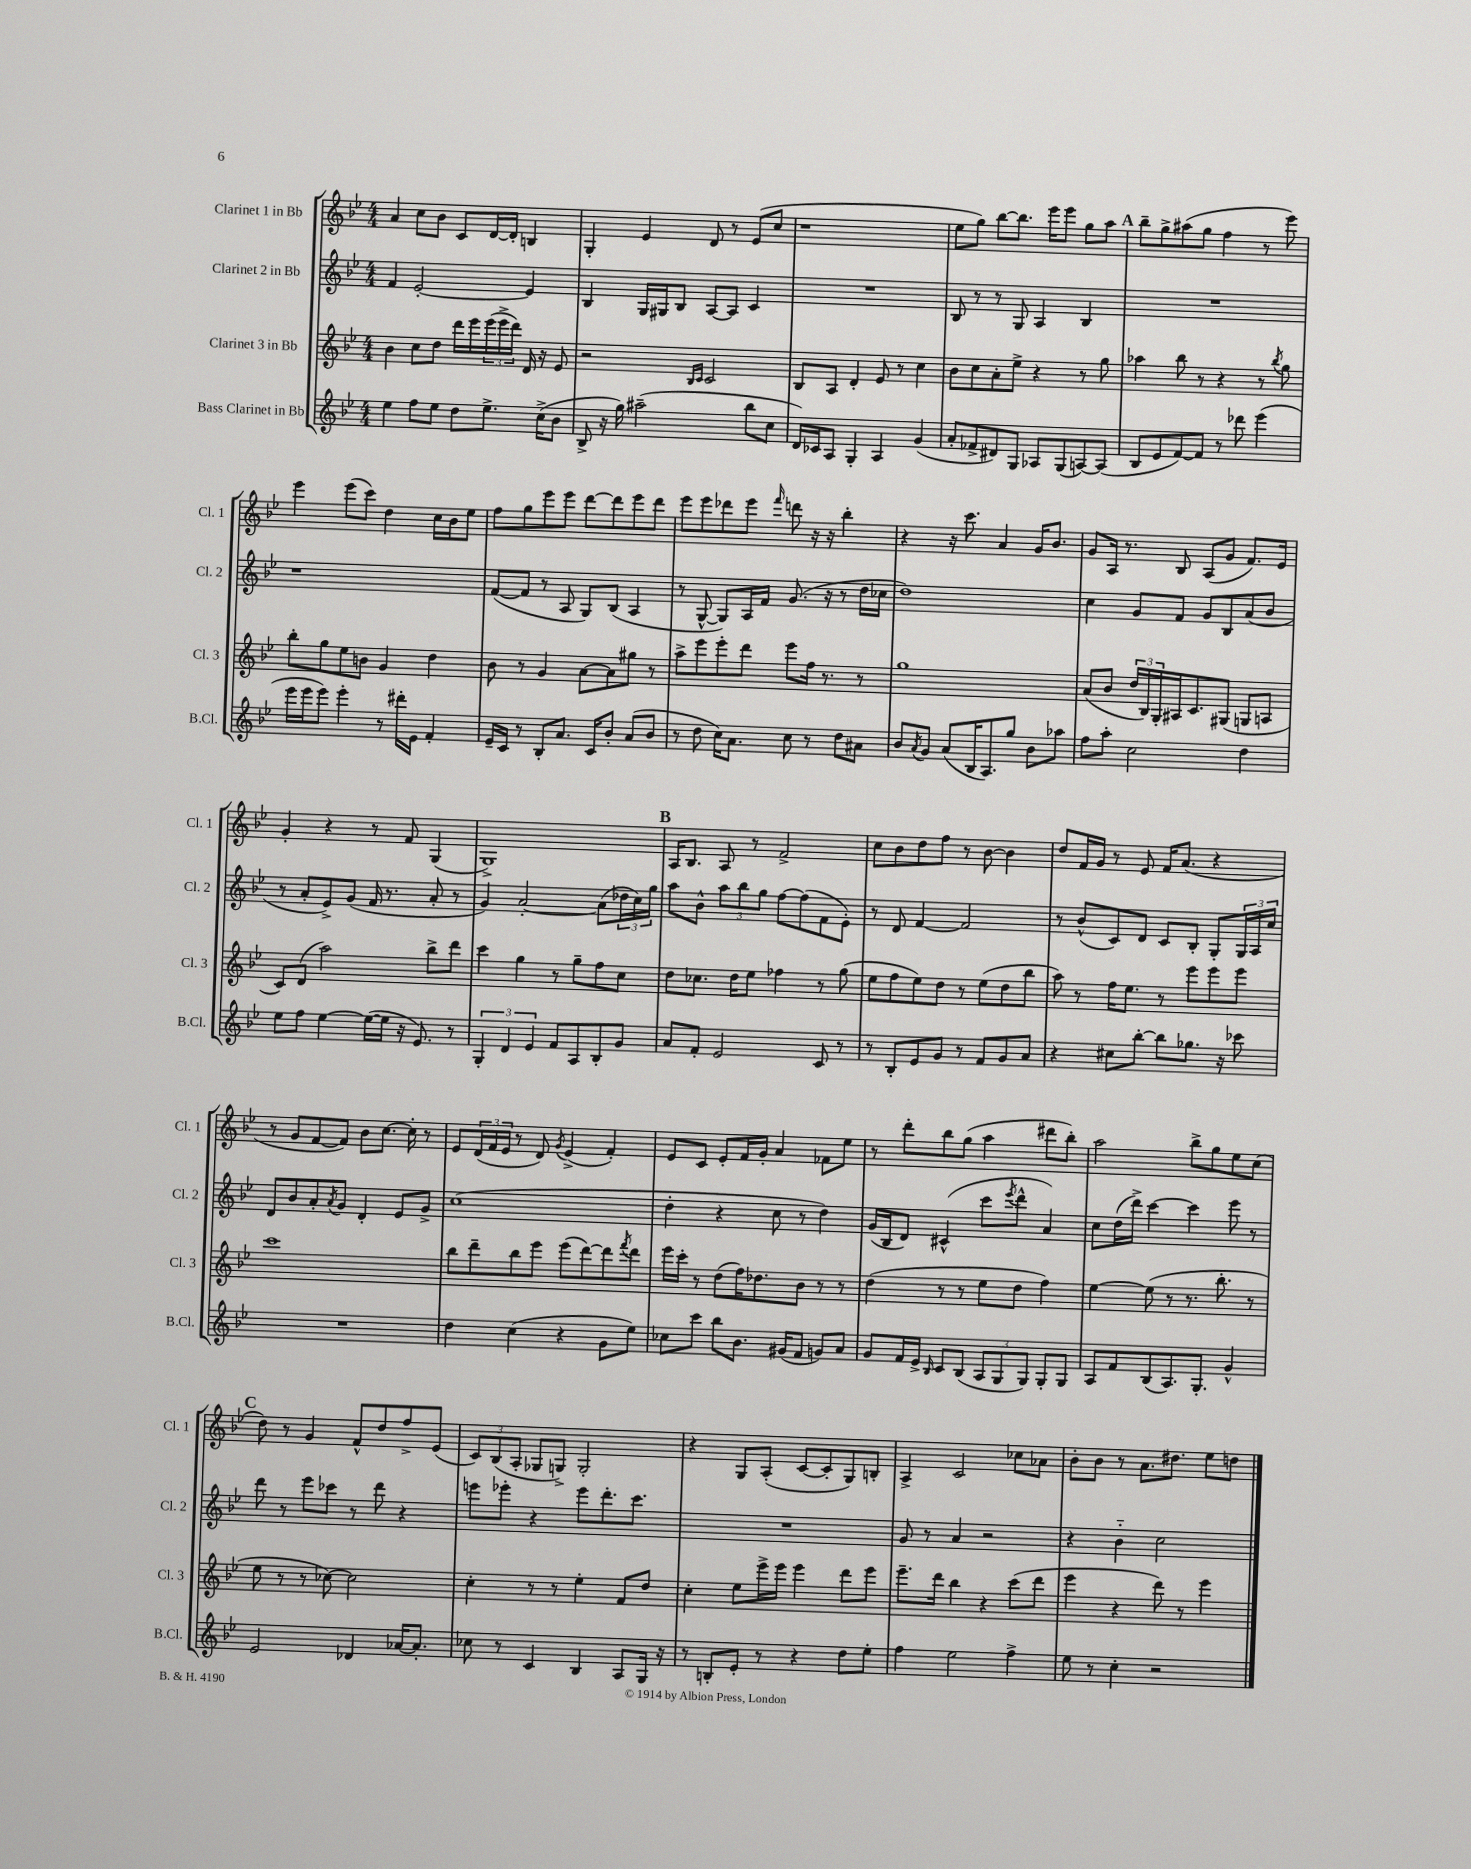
<<
\new StaffGroup <<
\new Staff = "s0" \with { instrumentName = "Clarinet 1 in Bb" shortInstrumentName = "Cl. 1" } {
    \clef treble \key bes \major \numericTimeSignature \time 4/4
    a'4 c''8 bes'8 c'8 d'16~ d'16-. b4 |
    g4-. ees'4 d'8 r8 ees'8( c''8 |
    r1 |
    ees''8 g''8) bes''8~ bes''8. ees'''16 ees'''8 g''8 a''8 |
    \mark \markup { \bold "A" } bes''8-- g''8-> ais''8( g''8 f''4 r8 ees'''8) |
    ees'''4 ees'''8( c'''8) d''4 c''16 bes'16 ees''8 |
    f''8 g''8 ees'''8 ees'''8 d'''8~ d'''8 ees'''8 d'''8 |
    ees'''8 ees'''8 des'''8 ees'''8 \grace { f'''16 } d'''8 r16 r16 bes''4-. |
    r4 r16 c'''8. a'4 g'16 bes'8. |
    g'8 a16 r8. bes8 a8( g'8 f'8.) ees'16 |
    g'4-. r4 r8 f'8 g4( |
    g1->) |
    \mark \markup { \bold "B" } a16 bes8. a8 r8 f'2-> |
    c''8 bes'8 d''8 f''8 r8 bes'8~ bes'4 |
    d''8 f'16 g'16 r8 ees'8 f'16 a'8.( r4 |
    r8 g'8 f'8~ f'8) bes'8 c''8.~ c''16-. r8 |
    ees'8 \tuplet 3/2 { d'16( f'16 ees'16 } r8 d'8) \acciaccatura { g'8 } ees'4->( f'4-.) |
    ees'8 c'8 ees'8-. f'16 g'16-. a'4 fes'8 ees''8 |
    r8 d'''8-. bes''8 g''8( a''4 dis'''8 bes''8-.) |
    a''2 bes''8-> g''8 ees''8 c''8( |
    \mark \markup { \bold "C" } d''8) r8 g'4 f'8-^ d''8 f''8-> ees'8( |
    \tuplet 3/2 { c'8) bes8( a8-. } ges8 g8->) g2-. |
    r4 g8 a8-.( c'8~ c'8-. g8) b8-. |
    a4-> c'2 ces''8 aes'8 |
    bes'8-. bes'8 r8 a'8. dis''8. ees''8 d''8 \bar "|." |
}
\new Staff = "s1" \with { instrumentName = "Clarinet 2 in Bb" shortInstrumentName = "Cl. 2" } {
    \clef treble \key bes \major \numericTimeSignature \time 4/4
    f'4 ees'2~-. ees'4 |
    bes4 g16 gis16 bes8 a8~ a8 c'4 |
    R1 |
    bes8 r8 r8 g8 a4 bes4 |
    \mark \markup { \bold "A" } R1 |
    r1 |
    f'8~( f'8 r8 a8 g8) bes8( a4 |
    r8 g8~-^ g8) a16 f'16 g'8.( r16 r8 d''16 ces''16 |
    d''1) |
    c''4 g'8 f'8 g'8 bes8 a'8( bes'8 |
    r8 a'8-. ees'8->) g'8( f'16 r8. a'8-. r8 |
    g'4) a'2~-. a'8( \tuplet 3/2 { des''16 c''16) g''16 } |
    \mark \markup { \bold "B" } a''8 bes'8-^ \tuplet 3/2 { a''8 bes''8 g''8 } f''8~ f''8( f'8 ees'8-.) |
    r8 d'8 f'4~ f'2 |
    r8 bes'8-^( c'8) d'8 c'8 bes8-. g8-. \tuplet 3/2 { g16 a16 c''16 } |
    d'8 bes'8 a'8-. \acciaccatura { a'8 } g'8 d'4-. ees'8 g'8-> |
    c''1( |
    d''4-. r4 c''8 r8 d''4) |
    g'16( bes16 d'8) cis'4-^( c'''8 \acciaccatura { ees'''8 } d'''8-^ a'4) |
    c''8 d''16( d'''16->) c'''4~ c'''4 ees'''8 r8 |
    \mark \markup { \bold "C" } d'''8 r8 ees'''8 ces'''8 r8 d'''8 r4 |
    e'''8 ees'''8-. r4 ees'''8 d'''8.-. c'''8. |
    R1 |
    g'8 r8 a'4 r2 |
    r4 bes'4-_ c''2 \bar "|." |
}
\new Staff = "s2" \with { instrumentName = "Clarinet 3 in Bb" shortInstrumentName = "Cl. 3" } {
    \clef treble \key bes \major \numericTimeSignature \time 4/4
    bes'4 c''8 d''8 d'''16 ees'''16 \tuplet 3/2 { ees'''16( ees'''16-> d'''16) } d'16 r16 ees'8 |
    r2 \grace { bes16 c'16 } c'2 |
    bes8 a8 d'4-. ees'8 r8 c''4 |
    bes'8 c''8 a'8-. ees''8-> r4 r8 g''8 |
    \mark \markup { \bold "A" } aes''4 bes''8 r8 r4 r8 \acciaccatura { bes''8 } g''8 |
    bes''8-. g''8 ees''8 b'8 g'4 d''4 |
    bes'8 r8 g'4 a'8~ a'8 gis''8 r8 |
    a''8-> ees'''8 ees'''8-. d'''8 ees'''8 f''16 r8. r8 |
    g''1 |
    a'8( bes'8 \tuplet 3/2 { d''16 bes16) g16-. } ais16 c'8. gis8( g8 a8 |
    c'8) d'8( a''2) bes''8-> d'''8 |
    c'''4 g''4 r8 g''8-- f''8 c''8 |
    \mark \markup { \bold "B" } d''8 ces''8. d''16 ees''8 fes''4 r8 g''8( |
    ees''8 f''8 ees''8) d''8 r8 ees''8( d''8 bes''8 |
    a''8) r8 f''16 ees''8. r8 ees'''8 ees'''8 ees'''8 |
    c'''1 |
    bes''8 d'''8-- bes''8 ees'''8 ees'''8( d'''8~) d'''8 \acciaccatura { f'''8 } d'''8 |
    ees'''16 c'''16-. r8 d''8( f''16) des''8. bes'8 r8 r8 |
    d''4( r8 r8 ees''8 d''8 f''4) |
    ees''4~ ees''8( r8 r8. bes''8.-. r8 |
    \mark \markup { \bold "C" } ees''8 r8 r8 ces''8~) ces''2 |
    c''4-. r8 r8 ees''4-. f'8 d''8 |
    c''4-. ees''8 ees'''16-> ees'''16 ees'''4 d'''8 ees'''8 |
    ees'''8.-- d'''16 bes''4 r4 c'''8( d'''8 |
    ees'''4 r4 d'''8) r8 ees'''4 \bar "|." |
}
\new Staff = "s3" \with { instrumentName = "Bass Clarinet in Bb" shortInstrumentName = "B.Cl." } {
    \clef treble \key bes \major \numericTimeSignature \time 4/4
    ees''4 f''8 ees''8 d''8 ees''8.-> c''16->( bes'8 |
    bes8-> r16 g''16) ais''2--( bes''8 c''8 |
    d'16) ces'16 a8 g4-. a4 g'4( |
    a'8-. fes'8-> dis'8) g8 aes8 g8( a8~) a8( |
    \mark \markup { \bold "A" } bes8 ees'8 f'8~) f'8 r8 des'''8 ees'''4( |
    ees'''16 ees'''16 ees'''8) ees'''4-. r8 dis'''16-. ees'16 f'4-. |
    ees'16-- c'16 r8 bes8-. a'8. c'16 bes'8-. a'8( bes'8 |
    r8 d''8 c''16) a'8. c''8 r8 d''8 ais'8 |
    bes'8 \acciaccatura { a'8 } g'8 a'8( bes16 a8.) g''8 bes'8 aes''8 |
    f''8 a''8-. c''2 d''4 |
    ees''8 f''8 ees''4~ ees''16~( ees''16 r16 ees'8.) r8 |
    \tuplet 3/2 { g4-. d'4 ees'4 } f'8 a8 bes8-. g'8 |
    \mark \markup { \bold "B" } a'8 f'8-. ees'2 c'8 r8 |
    r8 bes8-. ees'8 g'8 r8 f'8 g'8 a'8 |
    r4 cis''8 bes''8~-. bes''8 ges''8. r16 ces'''8 |
    R1 |
    d''4 c''4( r4 g'8 ees''8) |
    ces''8 c'''8 bes''8 bes'8. gis'16( f'8 g'8) a'8 |
    g'8 f'16 ees'16-> \grace { bes16 } c'8 bes8( \tuplet 3/2 { a8 g8 g8) } g8-. g8 |
    a8 f'8 bes8( a8.) g8.-. g'4-^ |
    \mark \markup { \bold "C" } ees'2 des'4 aes'16~ aes'8.-. |
    ces''8 r8 c'4 bes4 a8 g16 r16 |
    r8 b8-. ees'8-. r8 r4 d''8 ees''8-. |
    f''4 ees''2 f''4-> |
    ees''8 r8 c''4-. r2 \bar "|." |
}
>>
>>
\layout { \context { \Score \remove "Bar_number_engraver" } }
